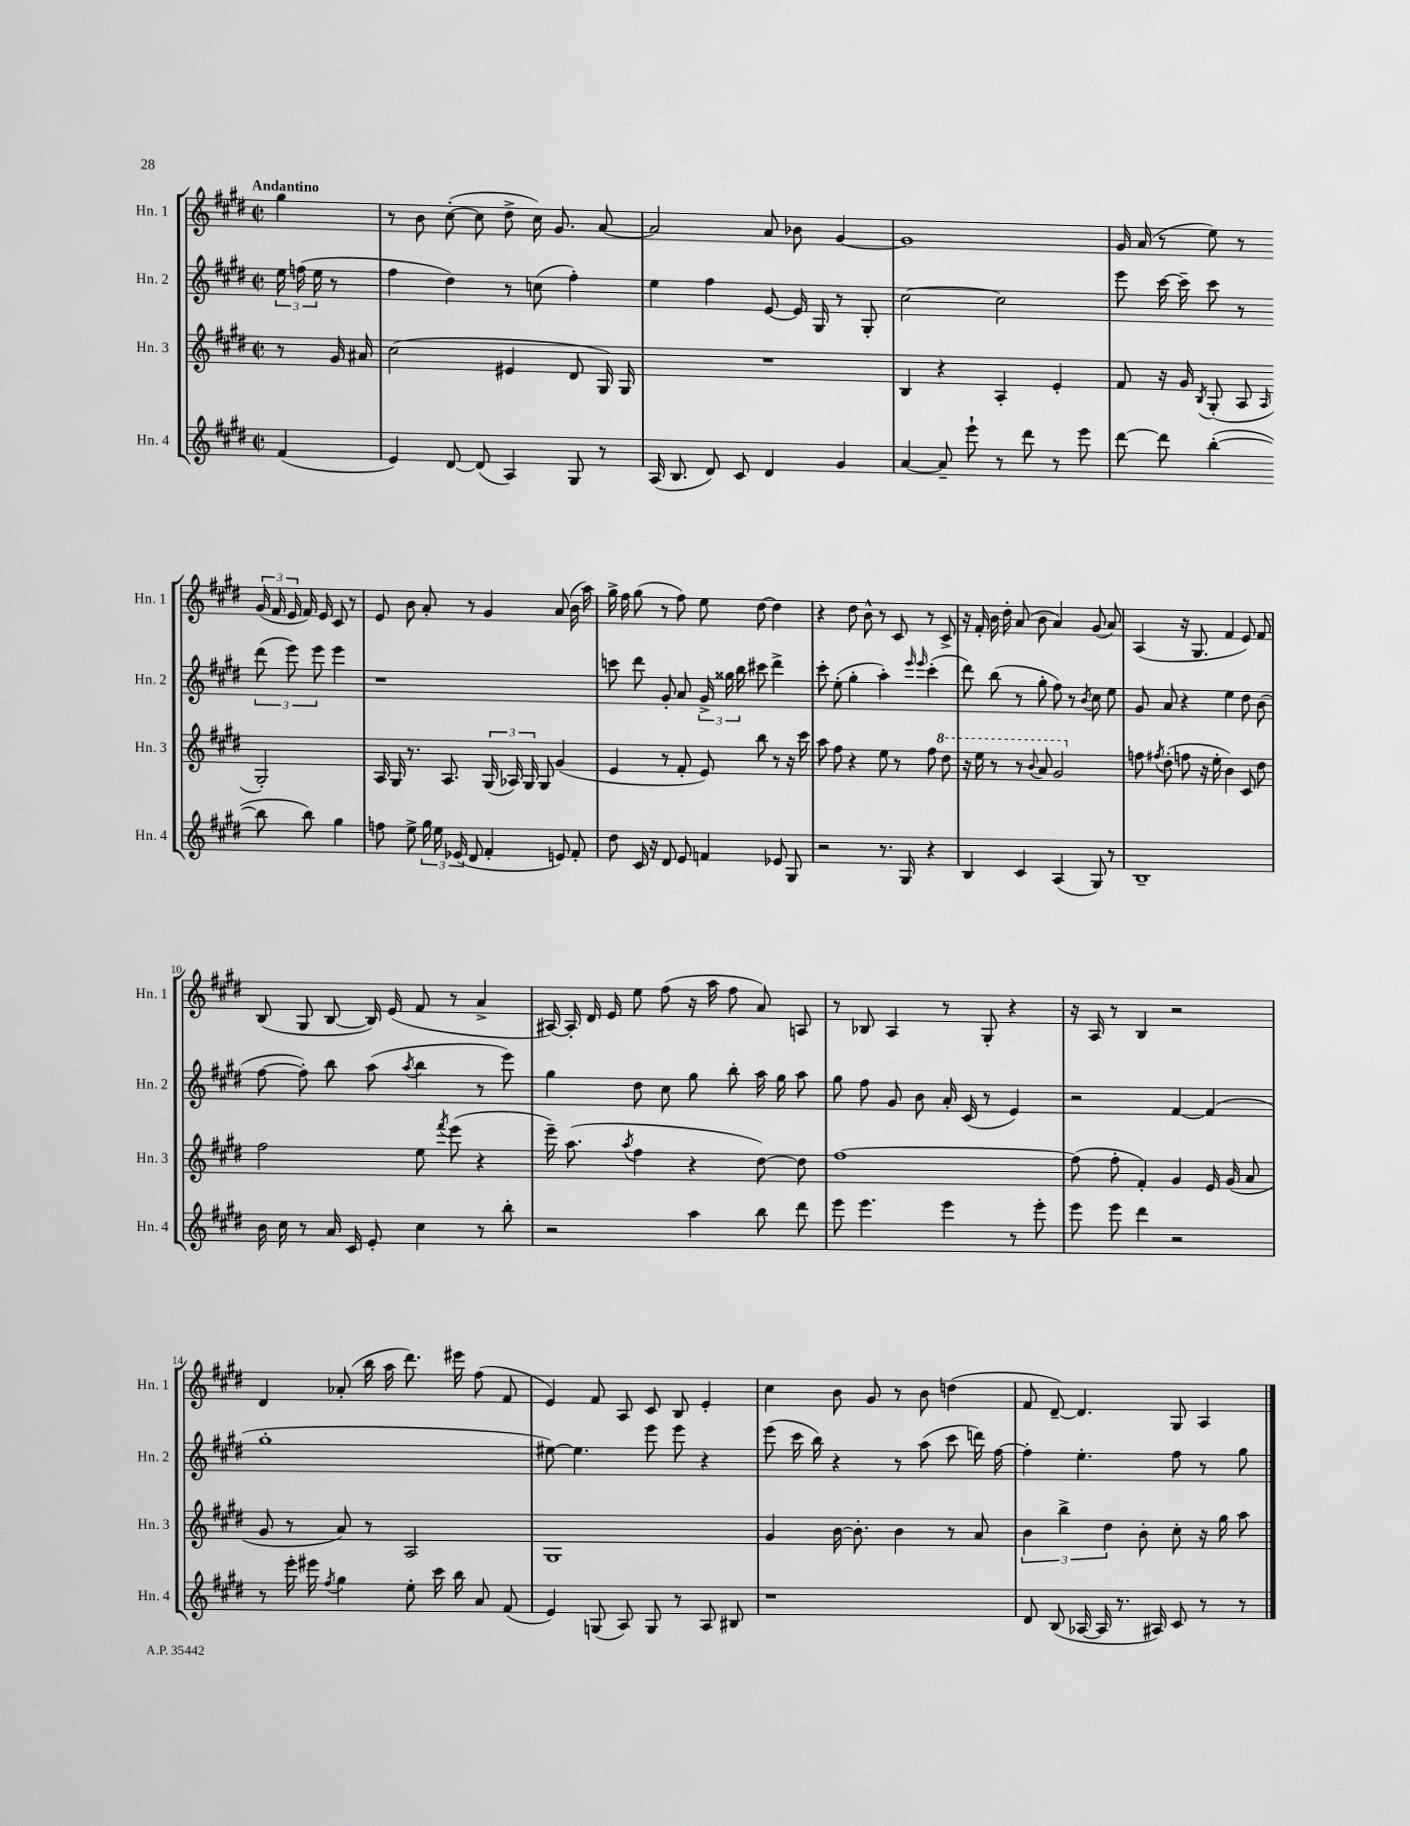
<<
\new StaffGroup <<
\new Staff = "s0" \with { instrumentName = "Hn. 1" shortInstrumentName = "Hn. 1" } {
    \clef treble \key e \major \defaultTimeSignature \time 2/2 \partial 4 \tempo "Andantino"
    \autoBeamOff gis''4 |
    r8 b'8 cis''8~-.( cis''8 dis''8-> cis''16) gis'8. a'8~ |
    a'2 a'8 bes'8 gis'4~ |
    gis'1 |
    gis'16 a'16( r8 e''8) r8 \tuplet 3/2 { gis'16( fis'16 e'16 } fis'16) e'16 cis'8 r8 |
    e'8 b'8 a'8-. r8 gis'4 a'8( b'16 a''16) |
    gis''16-> fis''16 gis''8( r8 fis''8) e''8 dis''8~ dis''4 |
    r4 dis''8 b'8-^ r8 cis'8 r8 cis'8-> |
    r16 fis'16-. b'16 dis''16-. a'8( b'8 a'4) gis'8( a'8) |
    a4( r16 gis8. fis'4 e'8) fis'8 |
    b8( gis8 b8~ b16) e'16( fis'8 r8 a'4-> |
    ais16~) ais16-. dis'16 e'16 e''8 fis''8( r16 a''16 fis''8 a'8) a8 |
    r8 bes8 a4 r8 gis8-. r4 |
    r16 a16 r8 b4 r2 |
    dis'4 aes'8-.( b''16 a''16 dis'''8.) eis'''16 fis''8( fis'8 |
    e'4) fis'8 a8 cis'8 b8 e'4-. |
    cis''4 b'8 gis'8 r8 b'8 d''4( |
    fis'8 dis'8~--) dis'4. gis8 a4 \bar "|." |
}
\new Staff = "s1" \with { instrumentName = "Hn. 2" shortInstrumentName = "Hn. 2" } {
    \clef treble \key e \major \defaultTimeSignature \time 2/2 \partial 4
    \autoBeamOff \tuplet 3/2 { e''16 f''16( e''16 } r8 |
    fis''4 dis''4) r8 c''8( fis''4-.) |
    e''4 fis''4 e'8~ e'16 gis16 r8 gis8-. |
    cis''2~ cis''2 |
    e'''8 cis'''16~ cis'''16-- cis'''8 r8 \tuplet 3/2 { dis'''8( e'''8) e'''8 } e'''4 |
    r1 |
    c'''8 dis'''8 gis'8-. a'8 \tuplet 3/2 { gis'16-> gisis''16 b''16 } cis'''8 dis'''4-> |
    cis'''8-. e''8-.( gis''4-. a''4-.) \grace { e'''16 e'''16 } cis'''4-.( |
    dis'''8) b''8( r8 gis''8-. fis''8) r8 \acciaccatura { b'8 } cis''8 e''8 |
    gis'8 a'8 r4 e''4 dis''8 b'8( |
    fis''8~ fis''8-.) b''8 a''8( \acciaccatura { a''8 } b''4 r8 e'''8) |
    gis''4 dis''8 cis''8 gis''8 b''8-. a''16 gis''16 a''8 |
    gis''8 fis''8 gis'8 b'8 a'16-. cis'16( r8 e'4) |
    r2 fis'4~ fis'4( |
    gis''1-. |
    eis''8~) eis''4. e'''8 e'''8 r4 |
    e'''8( cis'''16 b''16) r4 r8 a''8( cis'''8 d'''16) fis''16~ |
    fis''4-. e''4.-. fis''8 r8 gis''8 \bar "|." |
}
\new Staff = "s2" \with { instrumentName = "Hn. 3" shortInstrumentName = "Hn. 3" } {
    \clef treble \key e \major \defaultTimeSignature \time 2/2 \partial 4
    \autoBeamOff r8 gis'16 ais'16 |
    cis''2( eis'4 dis'8 gis16) gis16 |
    R1 |
    b4 r4 a4-. e'4-. |
    fis'8 r16 gis'16 \acciaccatura { b8 } gis8-.( a8 \grace { a16 } gis2-.) |
    a16 gis16 r8. a8. \tuplet 3/2 { gis16( aes16) gis16 } gis8 gis'4( |
    e'4 r8 fis'8-. e'8) b''8 r8 r16 cis'''16 |
    a''8 fis''8 r4 e''8 r8 fis''8 \ottava #1 dis'''8 |
    r16 e'''16 r8 r8 \appoggiatura { b''8 } a''8 gis''2 \ottava #0 |
    f''8 \acciaccatura { fis''8 } dis''8-.( f''8 r16 e''16-. b'4) cis'8 dis''8 |
    fis''2 e''8 \acciaccatura { fis'''8 } e'''8( r4 |
    e'''16--) a''8.( \acciaccatura { a''8 } fis''4 r4 dis''8~) dis''8 |
    fis''1~ |
    fis''8( fis''8-. fis'4-.) gis'4 e'16 gis'16( a'8 |
    gis'8 r8 a'8) r8 a2 |
    gis1 |
    gis'4 b'16~ b'8.-. b'4 r8 a'8 |
    \tuplet 3/2 { b'4 b''4-> dis''4 } b'8-. cis''8-. r16 gis''16 a''8 \bar "|." |
}
\new Staff = "s3" \with { instrumentName = "Hn. 4" shortInstrumentName = "Hn. 4" } {
    \clef treble \key e \major \defaultTimeSignature \time 2/2 \partial 4
    \autoBeamOff fis'4( |
    e'4) dis'8~ dis'8( a4) gis8 r8 |
    a16( b8. dis'8) cis'8 dis'4 gis'4 |
    a'4~ a'8-- e'''8-! r8 dis'''8 r8 e'''8 |
    dis'''8~ dis'''8 b''4~-.( b''8 b''8) gis''4 |
    f''8 e''8-> \tuplet 3/2 { gis''16 e''16 ees'16( } dis'8 fis'4-. e'8) fis'8-. |
    dis''8 cis'16 r16 dis'8 e'8 f'4 ees'8 gis8 |
    r2 r8. gis16 r4 |
    b4 cis'4 a4( gis8) r8 |
    b1-- |
    b'16 cis''16 r8 a'16 cis'16 e'8-. cis''4 r8 b''8-. |
    r2 a''4 b''8 dis'''8 |
    e'''8 e'''4. e'''4 r8 e'''8-. |
    e'''8 e'''8 dis'''4 r2 |
    r8 e'''16-. eis'''16 \acciaccatura { fis''8 } gis''4 e''8-. cis'''16 b''16 a'8 fis'8( |
    e'4) g8( a8) g8 r8 a8 bis8 |
    r1 |
    dis'8 b8( aes16~ aes16 r8. ais16) cis'8 r8 r8 \bar "|." |
}
>>
>>
